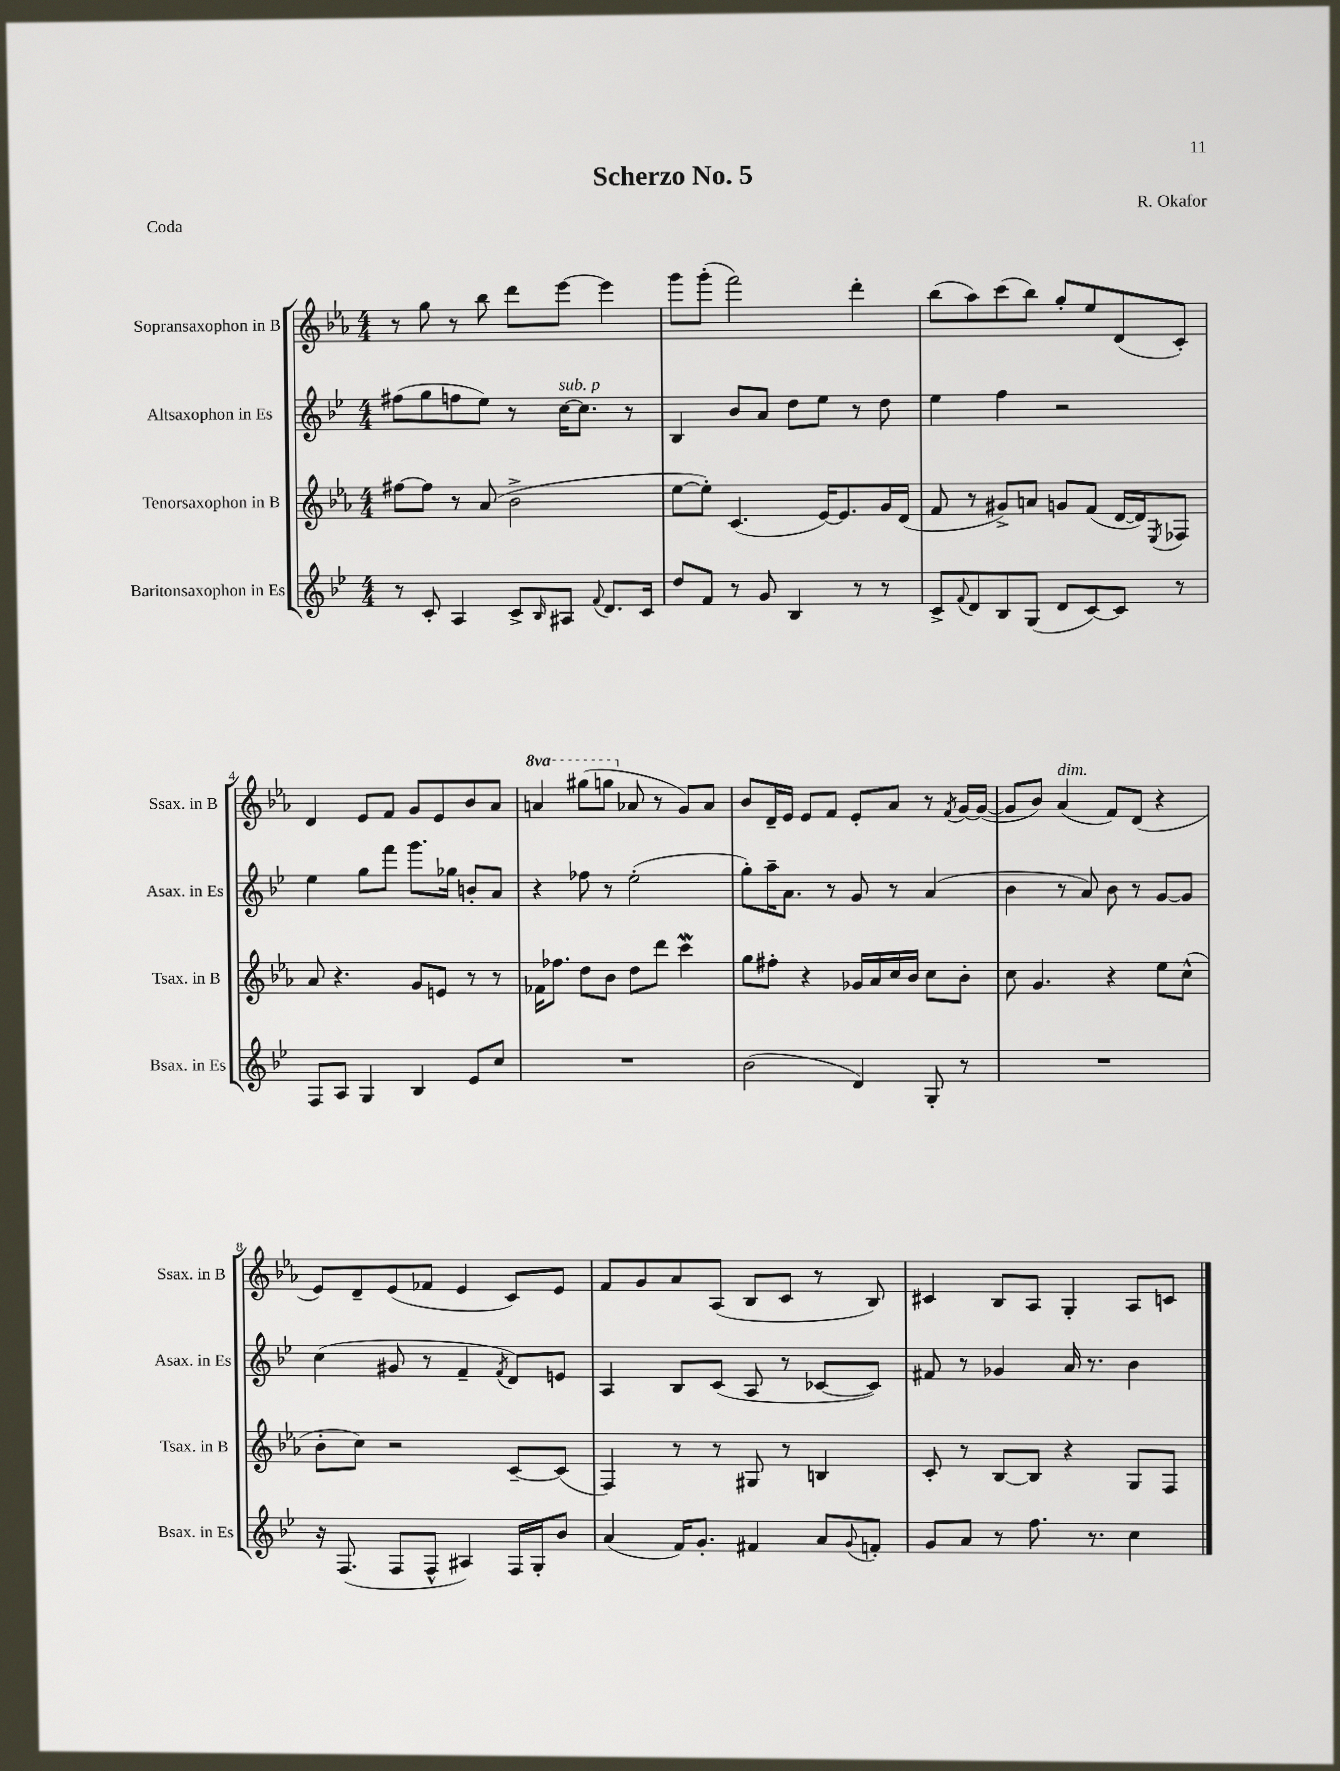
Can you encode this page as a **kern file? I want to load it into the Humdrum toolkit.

**kern	**kern	**kern	**kern
*part4	*part3	*part2	*part1
*staff4	*staff3	*staff2	*staff1
*I"Baritonsaxophon in Es	*I"Tenorsaxophon in B	*I"Altsaxophon in Es	*I"Sopransaxophon in B
*I'Bsax. in Es	*I'Tsax. in B	*I'Asax. in Es	*I'Ssax. in B
*clefG2	*clefG2	*clefG2	*clefG2
*k[b-e-]	*k[b-e-a-]	*k[b-e-]	*k[b-e-a-]
*M4/4	*M4/4	*M4/4	*M4/4
=1	=1	=1	=1
8r	[8ff#X\L	(8ff#X\L	8r
8c'/	8ff#\J]	8gg\	8gg\
4A/	8r	8ffn\	8r
.	(8a-/	8ee-\J)	8bb-\
8c^/L	2b-^\	8r	8ddd\L
16qqB-/	.	.	.
!	!	!LO:TX:a:i:t=sub. p	!
8A#X/J	.	[16cc\KL	[8eee-\J
.	.	8.cc\J]	.
8qqf/	.	.	.
8.d/L	.	.	4eee-\]
.	.	8r	.
16c/Jk	.	.	.
=2	=2	=2	=2
8dd/L	[8ee-\L	4B-/	8ggg\L
8f/J	8ee-'\J])	.	(8ggg'\J
8r	(4.c/	8b-/L	2fff\)
8g/	.	8a/J	.
4B-/	.	8dd\L	.
.	[16e-/KL)	8ee-\J	.
.	8.e-/]	.	.
8r	.	8r	4ddd'\
8r	16g/L	8dd\	.
.	(16d/JJ	.	.
=3	=3	=3	=3
8c^/L	8f/	4ee-\	(8bb-\L
8qqf/	.	.	.
8d/	8r	.	8aa-\)
8B-/	8g#X^/L)	4ff\	(8ccc\
(8G/J	8an/J	.	8bb-\J)
8d/L	8gn/L	2r	8gg'/L
[8c/)	(8f/J	.	8ee-/
8c/J]	[16d/LL	.	(8d/
.	16d/J])	.	.
.	8qE-/	.	.
8r	8F-X/J	.	8c'/J)
!!LO:LB:g=z
=4	=4	=4	=4
8F/L	8a-/	4ee-\	4d/
8A/J	4.r	.	.
4G/	.	8gg\L	8e-/L
.	.	8fff\J	8f/J
4B-/	8g/L	8.ggg\L	8g/L
.	8en/J	.	8e-/
.	.	16gg-X\Jk	.
8e-/L	8r	8bn'/L	8b-/
8cc/J	8r	8a/J	8a-/J
=5	=5	=5	=5
*	*	*	*8va
1r	16f-X\KL	4r	4aan/
.	8.ff-X\J	.	.
.	8dd\L	8ff-X\	(8ggg#X\L
.	8b-\J	8r	8gggn\J
*	*	*	*X8va
.	8dd\L	(2ee-'\	8a-X/
.	8ddd\J	.	8r
.	4cccW\	.	8g/L)
.	.	.	8a-/J
=6	=6	=6	=6
(2b-\	8gg\L	8gg'\L)	8b-/L
.	8ff#X'\J	16aa~\K	16d~/L
.	.	8.a\J	16e-/JJ
.	4r	.	8e-/L
.	.	8r	8f/J
4d/)	16g-X/LL	8g/	8e-'/L
.	16a-/	.	.
.	16cc/	8r	8a-/J
.	16b-/JJ	.	.
8G'/	8cc\L	(4a/	8r
.	.	.	8qf/
8r	8b-'\J	.	[16g/LL
.	.	.	(16g/JJ_
=7	=7	=7	=7
1r	8cc\	4b-\	8g/L]
.	4.g/	.	8b-/J)
!	!	!	!LO:TX:a:i:t=dim.
.	.	8r	(4a-/
.	.	8a/)	.
.	4r	8b-\	8f/L)
.	.	8r	(8d/J
.	8ee-\L	[8g/L	4r
.	(8cc^^\J	8g/J]	.
!!LO:LB:g=z
=8	=8	=8	=8
16r	8b-'\L	(4cc\	8e-/L)
(8.F/	.	.	.
.	8cc\J)	.	8d~/
8F/L	2r	8g#X/	(8e-/
8F^^/J	.	8r	8f-X/J
4A#X/)	.	4f~/	4e-/
.	.	8qf/	.
16F/LL	[8c~/L	8d/L)	8c/L)
16G'/J	.	.	.
8b-/J	(8c/J]	8en/J	8e-/J
=9	=9	=9	=9
(4a/	4F/)	4A/	8f/L
.	.	.	8g/
16f/KL)	8r	8B-/L	8a-/
8.g'/J	.	.	.
.	8r	(8c/J	(8A-/J
4f#X/	8G#X/	8A/	8B-/L
.	8r	8r	8c/J
8a/L	4Bn/	[8c-X/L	8r
8qqg/	.	.	.
8fn'/J	.	8c-/J])	8B-/)
=10	=10	=10	=10
8g/L	8c'/	8f#X/	4c#X/
8a/J	8r	8r	.
8r	[8B-/L	4g-X/	8B-/L
8.ff\	8B-/J]	.	8A-/J
.	4r	16a/	4G'/
8.r	.	8.r	.
4cc\	8G/L	4b-\	8A-/L
.	8F/J	.	8cn/J
==	==	==	==
*-	*-	*-	*-
